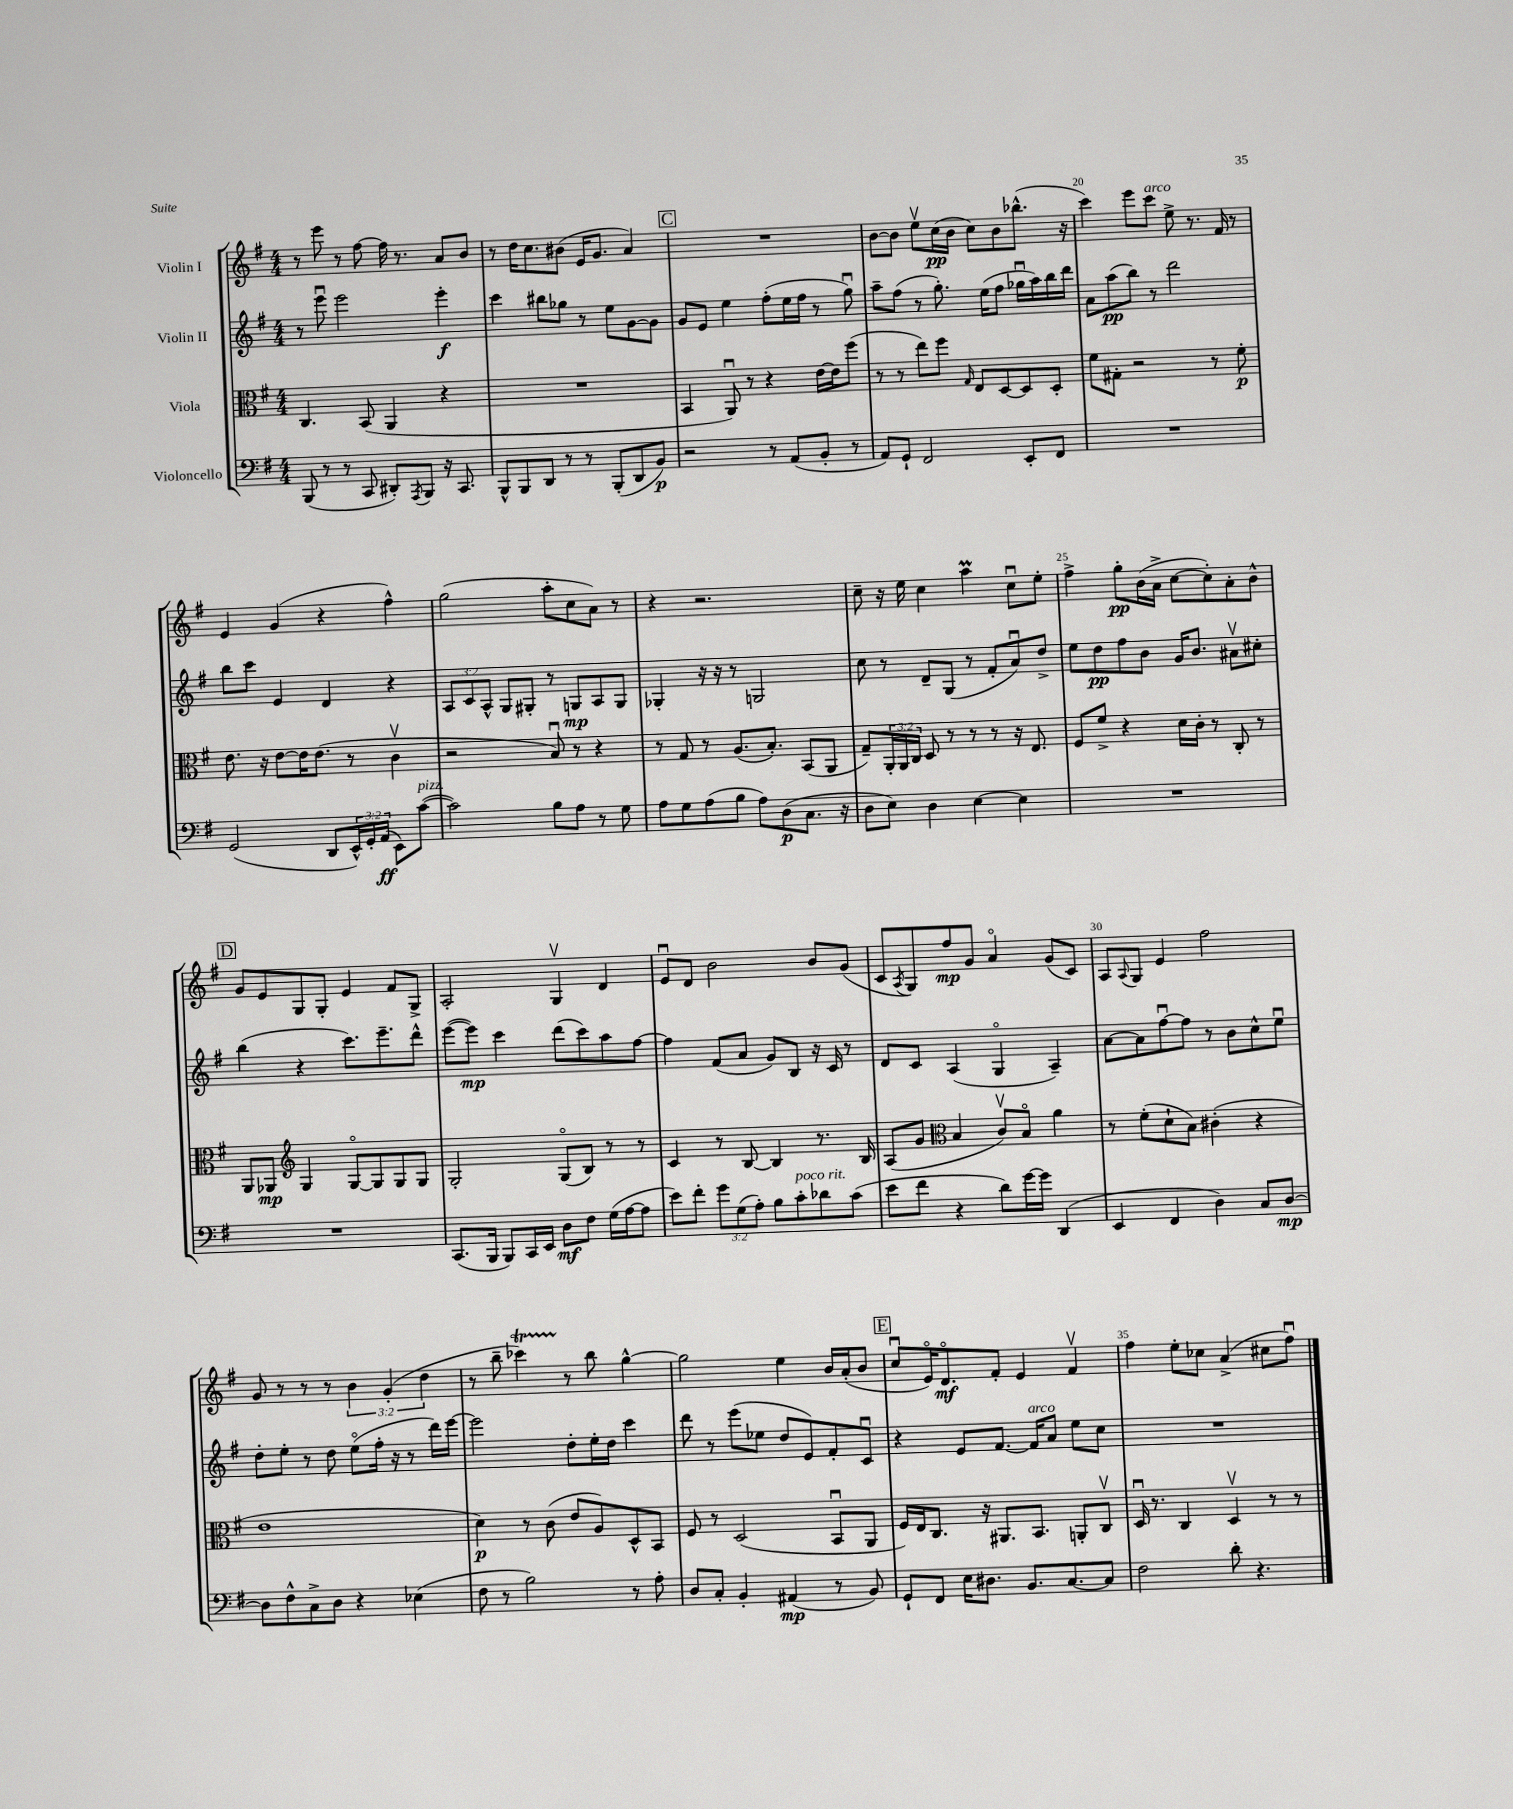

**kern	**dynam	**kern	**dynam	**kern	**dynam	**kern	**dynam
*part4	*part4	*part3	*part3	*part2	*part2	*part1	*part1
*staff4	*staff4	*staff3	*staff3	*staff2	*staff2	*staff1	*staff1
*I"Violoncello	*	*I"Viola	*	*I"Violin II	*	*I"Violin I	*
*clefF4	*	*clefC3	*	*clefG2	*	*clefG2	*
*k[f#]	*	*k[f#]	*	*k[f#]	*	*k[f#]	*
*M4/4	*	*M4/4	*	*M4/4	*	*M4/4	*
=16	=16	=16	=16	=16	=16	=16	=16
(8BBB/	.	4.C/	.	8r	.	8r	.
8r	.	.	.	8eeeu\	.	8eee\	.
8r	.	.	.	2eee\	.	8r	.
8CC/	.	(8BB/	.	.	.	[8ff#\	.
8DD#X'/L)	.	4AA/	.	.	.	16ff#\]	.
.	.	.	.	.	.	8.r	.
8qAAA/	.	.	.	.	.	.	.
8BBB/J	.	.	.	.	.	.	.
16r	.	4r	.	4eee'\	f	8a/L	.
8.CC/	.	.	.	.	.	.	.
.	.	.	.	.	.	8b/J	.
=17	=17	=17	=17	=17	=17	=17	=17
8BBB^^/L	.	1r	.	4ccc\	.	8r	.
8BBB/	.	.	.	.	.	16dd\KL	.
.	.	.	.	.	.	8.cc\	.
8DD/J	.	.	.	8bb#X\L	.	.	.
8r	.	.	.	8gg-X\J	.	(8b#X\J	.
8r	.	.	.	8r	.	16e/KL	.
.	.	.	.	.	.	8.g/J	.
(8BBB'/L	.	.	.	8ee\L	.	.	.
8DD/	.	.	.	[8g\	.	4a/)	.
8BB/J)	p	.	.	8g\J]	.	.	.
!!LO:REH:place=s1:t=C
=18	=18	=18	=18	=18	=18	=18	=18
2r	.	4BB/	.	8g/L	.	1r	.
.	.	.	.	8e/J	.	.	.
.	.	8AAu/)	.	4ee\	.	.	.
.	.	8r	.	.	.	.	.
8r	.	4r	.	(8ff#'\L	.	.	.
(8AA/L	.	.	.	16ee\L	.	.	.
.	.	.	.	16ff#\JJ	.	.	.
8BB'/J	.	[16e\LL	.	8r	.	.	.
.	.	16e\J]	.	.	.	.	.
8r	.	(8ff#\J	.	8ggu\)	.	.	.
=19	=19	=19	=19	=19	=19	=19	=19
8AA/L)	.	8r	.	8aa~\L	.	[8b\L	.
8GG`/J	.	8r	.	(8ff#\J	.	8b\J]	.
2FF#/	.	8ee\L)	.	8r	.	8eev\L	.
.	.	8ff#\J	.	8.gg'\)	.	(16cc\L	pp
.	.	.	.	.	.	16b\JJ	.
.	.	16qqG/	.	.	.	.	.
.	.	8E/L	.	.	.	8cc\L)	.
.	.	.	.	(16ee\KL	.	.	.
.	.	[8D/	.	8ff#\J	.	8b\	.
8EE'/L	.	8D/]	.	16gg-Xu\LL	.	(8.bb-X^^\J	.
.	.	.	.	16aa\)	.	.	.
8FF#/J	.	8D'/J	.	16bb\	.	.	.
.	.	.	.	16ddd\JJ	.	16r	.
=20	=20	=20	=20	=20	=20	=20	=20
1r	.	8f#\L	.	8a\L	.	4ccc\)	.
.	.	8G#X'\J	.	(8aa\	pp	.	.
.	.	2r	.	8bb\J)	.	8eee\L	.
!	!	!	!	!	!	!LO:TX:a:i:t=arco	!
.	.	.	.	8r	.	8ccc\J	.
.	.	.	.	2ddd\	.	8ee^\	.
.	.	.	.	.	.	8.r	.
.	.	8r	.	.	.	.	.
.	.	.	.	.	.	16f#/	.
.	.	8f#'\	p	.	.	8r	.
!!LO:LB:g=z
=21	=21	=21	=21	=21	=21	=21	=21
(2GG/	.	8.e\	.	8bb\L	.	4e/	.
.	.	.	.	8ccc\J	.	.	.
.	.	16r	.	.	.	.	.
.	.	[8e\L	.	4e/	.	(4g/	.
.	.	16e\K]	.	.	.	.	.
.	.	(8.e\J	.	.	.	.	.
8DD/L	.	.	.	4d/	.	4r	.
24EE^^/L)	.	8r	.	.	.	.	.
24GG'/	.	.	.	.	.	.	.
(24AA/JJ	ff	.	.	.	.	.	.
8EE\L)	.	4cv\	.	4r	.	4ff#^^\)	.
!LO:TX:a:i:t=pizz.	!	!	!	!	!	!	!
([8c\J	.	.	.	.	.	.	.
=22	=22	=22	=22	=22	=22	=22	=22
2c\])	.	2r	.	12A/L	.	(2gg\	.
.	.	.	.	12c/	.	.	.
.	.	.	.	12A^^/J	.	.	.
.	.	.	.	8G/L	.	.	.
.	.	.	.	8G#X'/J	.	.	.
8B\L	.	8Bu/)	.	8r	.	8aa'\L	.
8A\J	.	8r	.	8Gn/L	mp	8cc\	.
8r	.	4r	.	8A/	.	8a\J)	.
8G\	.	.	.	8G/J	.	8r	.
=23	=23	=23	=23	=23	=23	=23	=23
8A\L	.	8r	.	4G-X'/	.	4r	.
8G\	.	8G/	.	.	.	.	.
(8A\	.	8r	.	16r	.	2.r	.
.	.	.	.	16r	.	.	.
8B\J	.	(8.A/L	.	8r	.	.	.
8A\L)	.	.	.	2Gn/	.	.	.
.	.	8.B'/J)	.	.	.	.	.
(8D\	p	.	.	.	.	.	.
8.C\J	.	(8BB/L	.	.	.	.	.
.	.	8AA/J	.	.	.	.	.
16r	.	.	.	.	.	.	.
=24	=24	=24	=24	=24	=24	=24	=24
8D\L	.	8G~/L)	.	8cc\	.	8cc~\	.
8E\J)	.	24AA'/L	.	8r	.	16r	.
.	.	24AA/	.	.	.	.	.
.	.	.	.	.	.	16ee\	.
.	.	24C/JJ	.	.	.	.	.
4D\	.	8D/	.	8d~/L	.	4cc\	.
.	.	8r	.	(8G/J	.	.	.
[4E\	.	8r	.	8r	.	4aaM\	.
.	.	8r	.	8f#'/L	.	.	.
4E\]	.	16r	.	8au/)	.	8ccu\L	.
.	.	8.E/	.	.	.	.	.
.	.	.	.	8dd^/J	.	8ee'\J	.
=25	=25	=25	=25	=25	=25	=25	=25
1r	.	8F#/L	.	8ee\L	.	4ff#^\	.
.	.	8f#^/J	.	8dd\	pp	.	.
.	.	4r	.	8ff#\	.	8gg'\L	pp
.	.	.	.	8b\J	.	(16b\L	.
.	.	.	.	.	.	16a^\JJ	.
.	.	16d\LL	.	16g/KL	.	[8cc\L	.
.	.	16c'\JJ	.	8.b/J	.	.	.
.	.	8r	.	.	.	8cc'\])	.
.	.	8C'/	.	8a#Xv\L	.	8a'\	.
.	.	8r	.	8cc#X'\J	.	8b^^\J	.
!!LO:LB:g=z
!!LO:REH:place=s1:t=D
=26	=26	=26	=26	=26	=26	=26	=26
1r	.	8AA/L	.	(4bb\	.	8g/L	.
.	.	8AA-X/J	mp	.	.	8e/	.
*	*	*clefG2	*	*	*	*	*
.	.	4G/	.	4r	.	8G/	.
.	.	.	.	.	.	8G'/J	.
.	.	[8G/L	.	8.ccc\L)	.	4e/	.
.	.	8G/]	.	.	.	.	.
.	.	.	.	8.eee~\	.	.	.
.	.	8G/	.	.	.	8f#/L	.
.	.	8G/J	.	8ddd^^\J	.	8G^/J	.
=27	=27	=27	=27	=27	=27	=27	=27
(8.CC/L	.	2G'/	.	([8eee\L	.	2A'/	.
.	.	.	.	8eee\J])	mp	.	.
16BBB/Jk	.	.	.	.	.	.	.
8BBB/L)	.	.	.	4ccc\	.	.	.
16CC/L	.	.	.	.	.	.	.
16EE/JJ	.	.	.	.	.	.	.
8D\L	mf	(8G/L	.	(8ddd\L	.	4Gv/	.
8F#\J	.	8B/J)	.	8ccc\)	.	.	.
(16G\LL	.	8r	.	8aa\	.	4d/	.
[16A\J	.	.	.	.	.	.	.
8A\J]	.	8r	.	[8ff#\J	.	.	.
=28	=28	=28	=28	=28	=28	=28	=28
8e\L)	.	4c/	.	4ff#\]	.	8eu/L	.
8f#'\J	.	.	.	.	.	8d/J	.
12g\L	.	8r	.	(8f#/L	.	2b\	.
(12G\	.	.	.	.	.	.	.
.	.	[8B/	.	8a/J	.	.	.
12A'\J)	.	.	.	.	.	.	.
8B\L	.	4B/]	.	8g/L)	.	.	.
!LO:TX:a:i:t=poco rit.	!	!	!	!	!	!	!
8c'\	.	.	.	8B/J	.	.	.
8d-X\	.	8.r	.	16r	.	8b/L	.
.	.	.	.	16c/	.	.	.
(8c\J	.	.	.	8r	.	(8g/J	.
.	.	16B/	.	.	.	.	.
=29	=29	=29	=29	=29	=29	=29	=29
8e\L	.	(8A/L	.	8d/L	.	8c/L	.
.	.	.	.	.	.	8qA/	.
8f#\J	.	8g/J	.	8c/J	.	8G/)	.
*	*	*clefC3	*	*	*	*	*
4r	.	4B/	.	(4A/	.	8ff#/	mp
.	.	.	.	.	.	8g/J	.
8d\L)	.	8cv/L)	.	4G/	.	4a/	.
[16g\L	.	8B/J	.	.	.	.	.
16g\JJ]	.	.	.	.	.	.	.
(4DD/	.	4a\	.	4A~/)	.	(8g/L	.
.	.	.	.	.	.	8c/J)	.
=30	=30	=30	=30	=30	=30	=30	=30
4EE/	.	8r	.	[8a\L	.	8A/L	.
.	.	.	.	.	.	8qqA/	.
.	.	(8f#'\L	.	8a\]	.	8G/J	.
4FF#/	.	8d`\	.	[8ff#u\	.	4e/	.
.	.	8B\J)	.	8ff#\J]	.	.	.
4D\)	.	(4c#X'\	.	8r	.	2ff#\	.
.	.	.	.	8b\L	.	.	.
8C/L	.	4r	.	8cc^^\	.	.	.
[8D/J	mp	.	.	8eeu\J	.	.	.
!!LO:LB:g=z
=31	=31	=31	=31	=31	=31	=31	=31
8D\L]	.	1e	.	8dd'\L	.	8g/	.
8F#^^\	.	.	.	8ee'\J	.	8r	.
8C^\	.	.	.	8r	.	8r	.
8D\J	.	.	.	8dd\	.	8r	.
4r	.	.	.	(8ee\L	.	6b\	.
.	.	.	.	16ff#'\Jk	.	.	.
.	.	.	.	.	.	(6g'/	.
.	.	.	.	16r	.	.	.
(4E-X\	.	.	.	8r	.	.	.
.	.	.	.	.	.	6dd\	.
.	.	.	.	16ddd\LL)	.	.	.
.	.	.	.	[16eee\JJ	.	.	.
=32	=32	=32	=32	=32	=32	=32	=32
8F#\	.	4d\)	p	2eee\]	.	8r	.
8r	.	.	.	.	.	8bb~\	.
2B\)	.	8r	.	.	.	4ccc-XT\)	.
.	.	(8c\	.	.	.	.	.
.	.	8e/L	.	8dd'\L	.	8r	.
.	.	8A/)	.	16ee'\L	.	8bb\	.
.	.	.	.	16dd\JJ	.	.	.
8r	.	8D^^/	.	4ccc\	.	[4gg^^\	.
8A'\	.	8BB/J	.	.	.	.	.
=33	=33	=33	=33	=33	=33	=33	=33
8D/L	.	8F#/	.	8ddd\	.	2gg\]	.
8C'/J	.	8r	.	8r	.	.	.
4BB'/	.	(2D/	.	(8eee\L	.	.	.
.	.	.	.	8ee-X\J	.	.	.
(4AA#X/	mp	.	.	8dd/L	.	4ee\	.
.	.	.	.	8e/)	.	.	.
8r	.	8BBu/L	.	8f#'/	.	16b/LL	.
.	.	.	.	.	.	(16a'/J	.
8BB/)	.	8AA/J	.	8cu/J	.	8b/J	.
!!LO:REH:place=s1:t=E
=34	=34	=34	=34	=34	=34	=34	=34
8GG`/L	.	16F#/LL)	.	4r	.	8ccu/L	.
.	.	16E/J	.	.	.	.	.
8FF#/J	.	8.C/J	.	.	.	16e/K)	.
.	.	.	.	.	.	8.d/	mf
16E\KL	.	.	.	8e/L	.	.	.
8.D#X\J	.	16r	.	.	.	.	.
.	.	8.AA#X/L	.	[8.f#/J	.	8f#'/J	.
8.BB/L	.	.	.	.	.	4e/	.
!	!	!	!	!LO:TX:a:i:t=arco	!	!	!
.	.	8.BB/J	.	16f#/KL]	.	.	.
.	.	.	.	8a/J	.	.	.
[8.C/	.	.	.	.	.	.	.
.	.	8AAn'/L	.	8ee\L	.	4f#v/	.
8C/J]	.	8Cv/J	.	8cc\J	.	.	.
=35	=35	=35	=35	=35	=35	=35	=35
2F#\	.	16Du/	.	1r	.	4ff#\	.
.	.	8.r	.	.	.	.	.
.	.	4C/	.	.	.	8ee'\L	.
.	.	.	.	.	.	8cc-X\J	.
8d'\	.	4Dv/	.	.	.	(4a^/	.
4.r	.	.	.	.	.	.	.
.	.	8r	.	.	.	8cc#X\L	.
.	.	8r	.	.	.	8ff#u\J)	.
==	==	==	==	==	==	==	==
*-	*-	*-	*-	*-	*-	*-	*-
